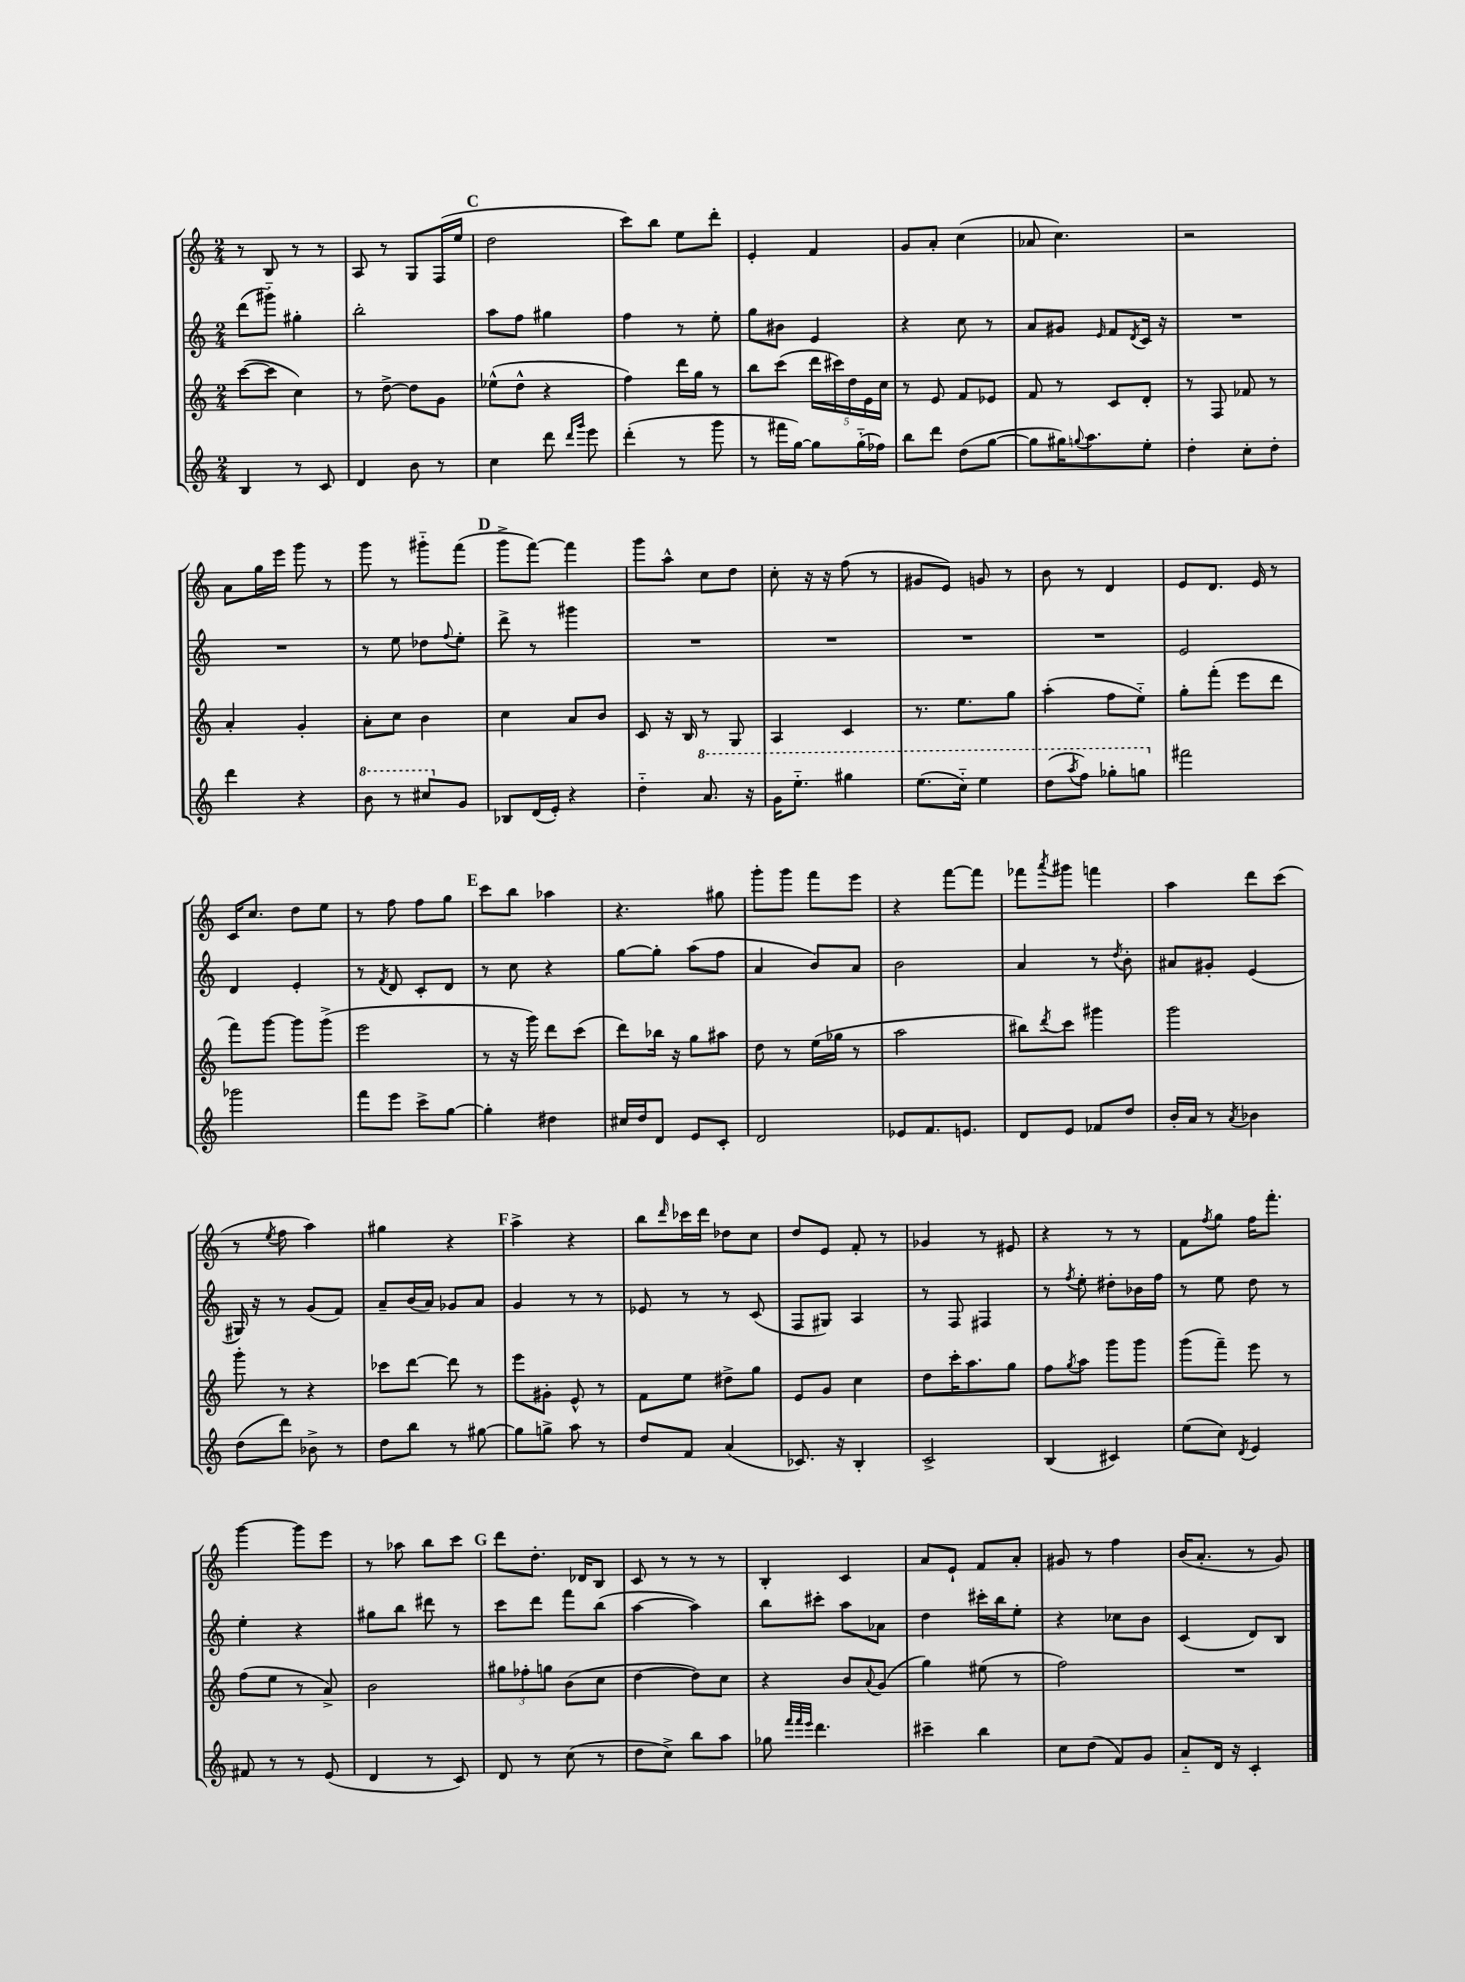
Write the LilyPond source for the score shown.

<<
\new StaffGroup <<
\new Staff = "s0" {
    \clef treble \key c \major \numericTimeSignature \time 2/4
    r8 b8 r8 r8 |
    a8 r8 g8 f16( e''16 |
    \mark \markup { \bold "C" } d''2 |
    c'''8) b''8 e''8 d'''8-. |
    e'4-. f'4 |
    g'8 a'8-. c''4( |
    aes'8 c''4.) |
    r2 |
    a'8 g''16 e'''16 g'''8 r8 |
    g'''8 r8 gis'''8-_ f'''8( |
    \mark \markup { \bold "D" } g'''8-> f'''8~) f'''4 |
    g'''8 a''8-^ c''8 d''8 |
    c''8-. r16 r16 f''8( r8 |
    gis'8 e'8) g'8 r8 |
    b'8 r8 d'4 |
    e'8 d'8. e'16 r8 |
    c'16 c''8. d''8 e''8 |
    r8 f''8 f''8 g''8 |
    \mark \markup { \bold "E" } c'''8 b''8 aes''4 |
    r4. gis''8 |
    g'''8-. g'''8 f'''8 e'''8 |
    r4 f'''8~ f'''8 |
    fes'''8 \acciaccatura { a'''8 } gis'''8 f'''4 |
    a''4 d'''8 c'''8( |
    r8 \acciaccatura { e''8 } f''8 a''4) |
    gis''4 r4 |
    \mark \markup { \bold "F" } a''4-> r4 |
    b''8 \grace { d'''16 } ces'''16 d'''16 des''8 c''8 |
    d''8 e'8 f'8-. r8 |
    ges'4 r8 eis'8 |
    r4 r8 r8 |
    f'8 \acciaccatura { f''8 } g''8 f''16 f'''8.-. |
    g'''4~ g'''8 e'''8 |
    r8 aes''8 b''8 c'''8 |
    \mark \markup { \bold "G" } d'''8 d''8.-. des'16 b8 |
    c'8 r8 r8 r8 |
    b4-. c'4 |
    a'8 e'8-! f'8 a'8-. |
    gis'8 r8 f''4 |
    b'16( a'8.-. r8 g'8) \bar "|." |
}
\new Staff = "s1" {
    \clef treble \key c \major \numericTimeSignature \time 2/4
    d'''8( gis'''8-_) gis''4-. |
    b''2-. |
    \mark \markup { \bold "C" } a''8 f''8 gis''4 |
    f''4 r8 e''8-. |
    g''8 bis'8 e'4 |
    r4 c''8 r8 |
    a'8 gis'8 \grace { e'16 } f'8 \acciaccatura { d'8 } c'16 r16 |
    R2 |
    R2 |
    r8 e''8 des''8 \appoggiatura { f''8 } e''8-. |
    \mark \markup { \bold "D" } d'''8-> r8 gis'''4 |
    R2 |
    R2 |
    R2 |
    R2 |
    e'2 |
    d'4 e'4-. |
    r8 \acciaccatura { f'8 } d'8 c'8-. d'8 |
    \mark \markup { \bold "E" } r8 c''8 r4 |
    g''8~ g''8-. a''8( f''8 |
    a'4 b'8) a'8 |
    b'2 |
    a'4 r8 \acciaccatura { d''8 } b'8-. |
    ais'8 gis'8-. e'4( |
    gis16) r16 r8 g'8( f'8) |
    a'8-- b'16( a'16) ges'8 a'8 |
    \mark \markup { \bold "F" } g'4 r8 r8 |
    ees'8 r8 r8 c'8( |
    f8 gis8) a4 |
    r8 f8 fis4 |
    r8 \acciaccatura { f''8 } e''8-. dis''8-. bes'16 f''16 |
    r8 e''8 d''8 r8 |
    e''4-. r4 |
    gis''8 b''8 dis'''8 r8 |
    \mark \markup { \bold "G" } c'''8 d'''8 f'''8 b''8( |
    a''4~ a''4) |
    b''8 cis'''8-. a''8 aes'8 |
    d''4 cis'''16-. b''16 e''8-. |
    r4 ces''8 b'8 |
    c'4( d'8) b8 \bar "|." |
}
\new Staff = "s2" {
    \clef treble \key c \major \numericTimeSignature \time 2/4
    c'''8~( c'''8 c''4) |
    r8 d''8~-> d''8 g'8 |
    \mark \markup { \bold "C" } ees''8-^( d''8-^ r4 |
    f''4) d'''16 g''16 r8 |
    b''8 c'''8( \tuplet 5/4 { d'''16 cis'''16) d''16 e'16 c''16 } |
    r8 e'8 f'8 ees'8 |
    f'8 r8 c'8 d'8-. |
    r8 f8 fes'8 r8 |
    a'4-. g'4-. |
    a'8-. c''8 b'4 |
    \mark \markup { \bold "D" } c''4 a'8 b'8 |
    c'8 r16 b16 r8 g8 |
    a4 c'4 |
    r8. e''8. g''8 |
    a''4-.( f''8 e''8-_) |
    g''8-. f'''8-.( e'''8 d'''8 |
    f'''8) g'''8~ g'''8 g'''8->( |
    e'''2 |
    \mark \markup { \bold "E" } r8 r16 g'''16) d'''8 c'''8( |
    d'''8) bes''16 r16 g''8 ais''8 |
    d''8 r8 e''16( ges''16 r8 |
    a''2 |
    bis''8) \acciaccatura { d'''8 } c'''8 gis'''4 |
    g'''2 |
    g'''8-. r8 r4 |
    ces'''8 d'''8~ d'''8 r8 |
    \mark \markup { \bold "F" } e'''8 gis'8-. e'8-^ r8 |
    f'8 e''8 dis''8-> g''8 |
    e'8 g'8 c''4 |
    d''8 c'''16-. a''8. g''8 |
    f''8 \acciaccatura { g''8 } a''8 g'''8 g'''8 |
    g'''8( f'''8--) e'''8 r8 |
    f''8( e''8 r8 a'8->) |
    b'2 |
    \mark \markup { \bold "G" } \tuplet 3/2 { gis''8 fes''8-. g''8 } b'8( c''8 |
    d''4~ d''8) c''8 |
    r4 b'8 \appoggiatura { a'8 } g'8( |
    g''4) eis''8( r8 |
    f''2) |
    R2 \bar "|." |
}
\new Staff = "s3" {
    \clef treble \key c \major \numericTimeSignature \time 2/4
    b4 r8 c'8 |
    d'4 b'8 r8 |
    \mark \markup { \bold "C" } c''4 d'''8 \grace { d'''16 g'''16 } e'''8 |
    d'''4-.( r8 g'''8 |
    r8 fis'''16 g''16~) g''8 g''16-_( fes''16) |
    b''8 d'''8 d''8( g''8~ |
    g''8 gis''16) \appoggiatura { g''8 } a''8. e''8-. |
    d''4-. c''8-. d''8-. |
    d'''4 r4 |
    \ottava #1 b''8 r8 cis'''8 \ottava #0 g'8 |
    \mark \markup { \bold "D" } bes8 d'16( e'16-.) r4 |
    d''4-_ \ottava #1 a''8. r16 |
    g''16 e'''8.-_ gis'''4 |
    e'''8.( c'''16-_) e'''4 |
    d'''8( \acciaccatura { a'''8 } f'''8) ges'''8-. g'''8 \ottava #0 |
    fis'''2 |
    ges'''2 |
    f'''8 e'''8 c'''8-> g''8~ |
    \mark \markup { \bold "E" } g''4-. dis''4 |
    cis''16 d''16 d'8 e'8 c'8-. |
    d'2 |
    ees'8 f'8. e'8. |
    d'8 e'8 fes'8 d''8 |
    b'16-. a'16 r8 \acciaccatura { a'8 } bes'4 |
    d''8( d'''8) bes'8-> r8 |
    d''8 b''8 r8 gis''8~ |
    \mark \markup { \bold "F" } gis''8 g''8-> a''8 r8 |
    d''8 f'8 a'4( |
    ces'8.) r16 b4-. |
    c'2-> |
    b4( cis'4) |
    e''8( c''8) \acciaccatura { d'8 } e'4 |
    fis'8 r8 r8 e'8( |
    d'4 r8 c'8) |
    \mark \markup { \bold "G" } d'8 r8 c''8( r8 |
    d''8 c''8->) b''8 a''8 |
    ges''8 \grace { f'''32 f'''32 e'''32 } d'''4. |
    cis'''4-- b''4 |
    c''8 d''8( f'8) g'8 |
    a'8-_ d'16 r16 c'4-. \bar "|." |
}
>>
>>
\layout { \context { \Score \remove "Bar_number_engraver" } }
